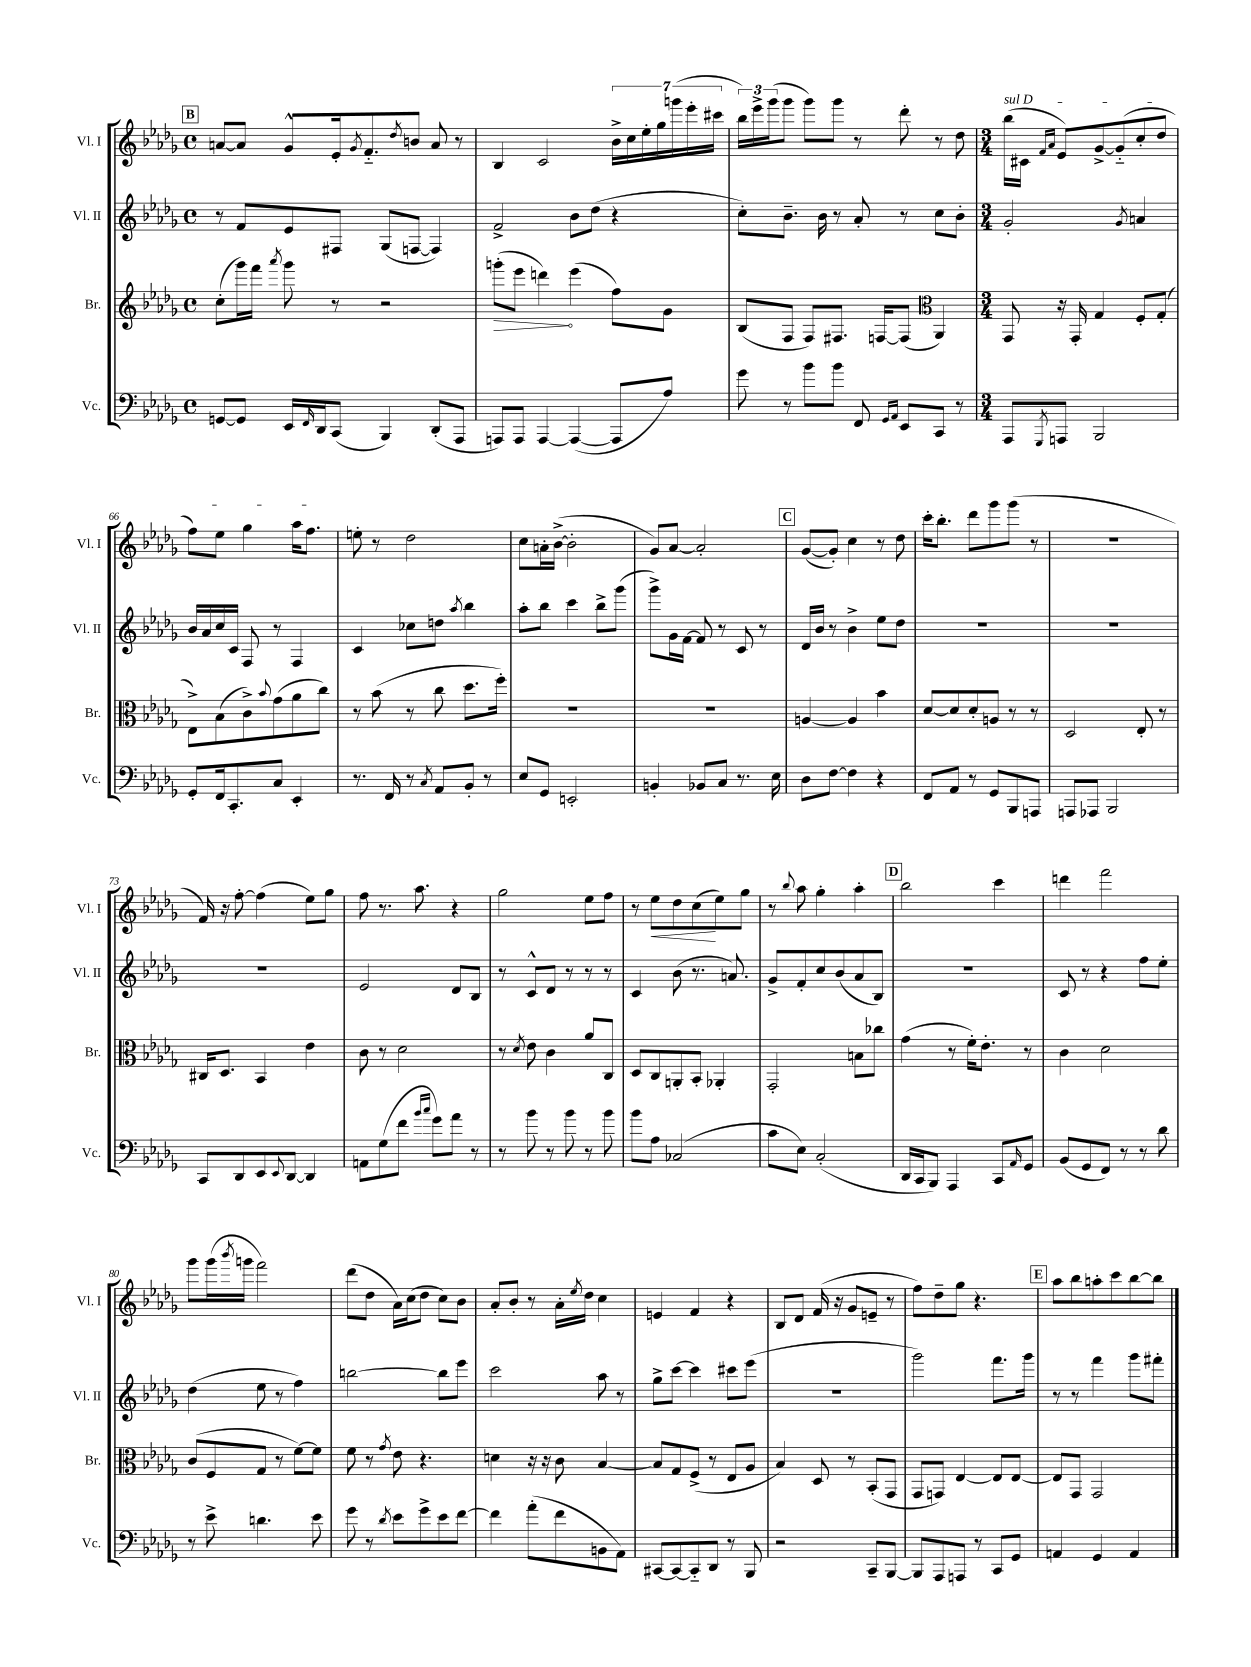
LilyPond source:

<<
\new StaffGroup <<
\new Staff = "s0" \with { instrumentName = "Vl. I" shortInstrumentName = "Vl. I" } {
    \clef treble \key des \major \defaultTimeSignature \time 4/4
    \mark \markup { \box "B" } a'8~ a'8 ges'8-^ ees'16-. \acciaccatura { ges'8 } f'8.-_ \acciaccatura { des''8 } b'8 a'8 r8 |
    bes4 c'2 \tuplet 7/4 { bes'16-> c''16 ees''16-. ges''16 g'''16( ees'''16-. cis'''16 } |
    \tuplet 3/2 { bes''16) ees'''16-> ges'''16( } ges'''8 ges'''8) ges'''8 r8 des'''8-. r8 des''8 |
    \numericTimeSignature \time 3/4 \once \override TextSpanner.bound-details.left.text = \markup { \italic "sul D" } bes''16\startTextSpan( cis'16 \grace { f'16 aes'16 } ees'8) ges'8~-> ges'8-_( c''8-. des''8 |
    f''8) ees''8 ges''4 aes''16 f''8.\stopTextSpan |
    e''8-. r8 des''2 |
    c''8 a'16-. bes'16~->( bes'2-. |
    ges'8) aes'8~ aes'2-. |
    \mark \markup { \box "C" } ges'8~( ges'8-.) c''4 r8 des''8 |
    c'''16-. bes''8.-. des'''8 ges'''8 ges'''8( r8 |
    R2. |
    f'16) r16 f''8~-. f''4( ees''8) ges''8 |
    f''8 r8. aes''8. r4 |
    ges''2 ees''8 f''8 |
    r8 ees''8\< des''8 c''8\!( ees''8) ges''8 |
    r8 \appoggiatura { bes''8 } aes''8 ges''4-. aes''4-. |
    \mark \markup { \box "D" } bes''2 c'''4 |
    d'''4 f'''2 |
    ges'''8 ges'''16( \acciaccatura { bes'''8 } g'''16 f'''2) |
    des'''8( des''8 aes'16) c''16( des''8 c''8) bes'8 |
    aes'8-. bes'8-. r8 aes'16-. \acciaccatura { ees''8 } des''16 c''4 |
    e'4 f'4 r4 |
    bes8 des'8 f'16( r16 ges'8 e'8-- r8 |
    f''8) des''8-- ges''8 r4. |
    \mark \markup { \box "E" } aes''8 bes''8 a''8-. c'''8 bes''8~ bes''8 \bar "|." |
}
\new Staff = "s1" \with { instrumentName = "Vl. II" shortInstrumentName = "Vl. II" } {
    \clef treble \key des \major \defaultTimeSignature \time 4/4
    \mark \markup { \box "B" } r8 f'8 ees'8 fis8 ges8( f8~ f4) |
    f'2-> bes'8 des''8( r4 |
    c''8-.) bes'8.-- bes'16 r8 aes'8-. r8 c''8 bes'8-. |
    \numericTimeSignature \time 3/4 ges'2-. \acciaccatura { ges'8 } a'4 |
    bes'16 aes'16 c''16 c'16 f8 r8 f4 |
    c'4 ces''8 d''8 \acciaccatura { aes''8 } bes''4 |
    aes''8-. bes''8 c'''4 bes''8-> ges'''8( |
    ges'''8->) ges'16 f'16~ f'8 r8 c'8 r8 |
    \mark \markup { \box "C" } des'16 bes'16 r8 bes'4-> ees''8 des''8 |
    R2. |
    R2. |
    R2. |
    ees'2 des'8 bes8 |
    r8 c'8-^ des'8 r8 r8 r8 |
    c'4 bes'8( r8. a'8.) |
    ges'8-> f'8-. c''8 bes'8( aes'8 bes8) |
    \mark \markup { \box "D" } R2. |
    c'8 r8 r4 f''8 ees''8-. |
    des''4( ees''8 r8 f''4) |
    b''2~ b''8 ees'''8 |
    c'''2 aes''8 r8 |
    ges''8-> c'''8~ c'''4 cis'''8 ees'''8( |
    R2. |
    ges'''2) f'''8. ges'''16 |
    \mark \markup { \box "E" } r8 r8 f'''4 ges'''8 fis'''8-. \bar "|." |
}
\new Staff = "s2" \with { instrumentName = "Br." shortInstrumentName = "Br." } {
    \clef treble \key des \major \defaultTimeSignature \time 4/4
    \mark \markup { \box "B" } c''8-.( ges'''16) f'''16 \acciaccatura { aes'''8 } ges'''8 r8 r2 |
    \once \override Hairpin.circled-tip = ##t g'''8-.\>( ees'''8 d'''4\!) ees'''4( f''8) ges'8 |
    bes8( f8 f8) fis8. f16~ f8( \clef alto aes,4) |
    \numericTimeSignature \time 3/4 ges,8 r16 ges,16-. ges4 f8-. ges8-.( |
    ees8->) bes8( c'8->) \appoggiatura { bes'8 } ges'8( aes'8 c''8) |
    r8 bes'8( r8 c''8 des''8. f''16-.) |
    R2. |
    R2. |
    \mark \markup { \box "C" } a4~ a4 bes'4 |
    des'8~ des'8 des'8-. a8 r8 r8 |
    des2 ees8-. r8 |
    cis16 des8. bes,4 ees'4 |
    c'8 r8 des'2 |
    r8 \acciaccatura { des'8 } ees'8 c'4 aes'8 c8 |
    des8 c8 a,8-. bes,8-. aes,4-. |
    ges,2-. b8 ces''8 |
    \mark \markup { \box "D" } ges'4( r8 f'16-.) ees'8.-. r8 |
    c'4 des'2 |
    c'8( f8 ges8 r8 f'8~) f'8 |
    f'8 r8 \acciaccatura { ges'8 } ees'8 r4. |
    d'4 r16 r16 c'8 bes4~ |
    bes8 ges8 f8->( r8 ees8 aes8 |
    bes4) des8 r8 bes,8-.( ges,8 |
    ges,8 g,8) ees4~ ees8 ees8~ |
    \mark \markup { \box "E" } ees8 ges,8 ges,2 \bar "|." |
}
\new Staff = "s3" \with { instrumentName = "Vc." shortInstrumentName = "Vc." } {
    \clef bass \key des \major \defaultTimeSignature \time 4/4
    \mark \markup { \box "B" } g,8~ g,8 ees,16 \grace { f,16 } des,16 c,8( bes,,4) des,8-.( aes,,8 |
    a,,8) a,,8 a,,4~ a,,4~( a,,8 aes8) |
    ges'8 r8 bes'8 bes'8 f,8 \grace { ges,16 aes,16 } ees,8 c,8 r8 |
    \numericTimeSignature \time 3/4 aes,,8 \acciaccatura { ges,,8 } a,,8 bes,,2 |
    ges,8-. f,16 c,8.-. c8 ees,4-. |
    r8. f,16 r8 \acciaccatura { c8 } aes,8 bes,8-. r8 |
    ees8 ges,8 e,2-. |
    b,4-. bes,8 c8 r8. ees16 |
    \mark \markup { \box "C" } des8 f8~ f4 r4 |
    f,8 aes,8 r8 ges,8 bes,,8 a,,8 |
    a,,8 aes,,8 bes,,2 |
    c,8 des,8 ees,8 \appoggiatura { ees,8 } des,8~ des,4 |
    a,8 ges8( f'8 \grace { bes'16 c''16 } ges'8) aes'8 r8 |
    r8 bes'8 r8 bes'8 r8 bes'8 |
    bes'8 aes8 ces2( |
    c'8 ees8) c2-.( |
    \mark \markup { \box "D" } des,16 c,16 bes,,8) aes,,4 c,8 \grace { aes,16 } ges,8 |
    bes,8( ges,8 f,8) r8 r8 des'8 |
    r8 ees'8-> d'4. ees'8 |
    ges'8 r8 \acciaccatura { des'8 } ees'8 ges'8-> ees'8 f'8~ |
    f'4 aes'8-.( f'8 b,8 aes,8) |
    cis,8~ cis,8~ cis,8-_ des,8 r8 bes,,8 |
    r2 c,8-- bes,,8~ |
    bes,,8 aes,,8 a,,8 r8 c,8 ges,8 |
    \mark \markup { \box "E" } a,4 ges,4 a,4 \bar "|." |
}
>>
>>
\layout { \context { \Score currentBarNumber = #62 } }
